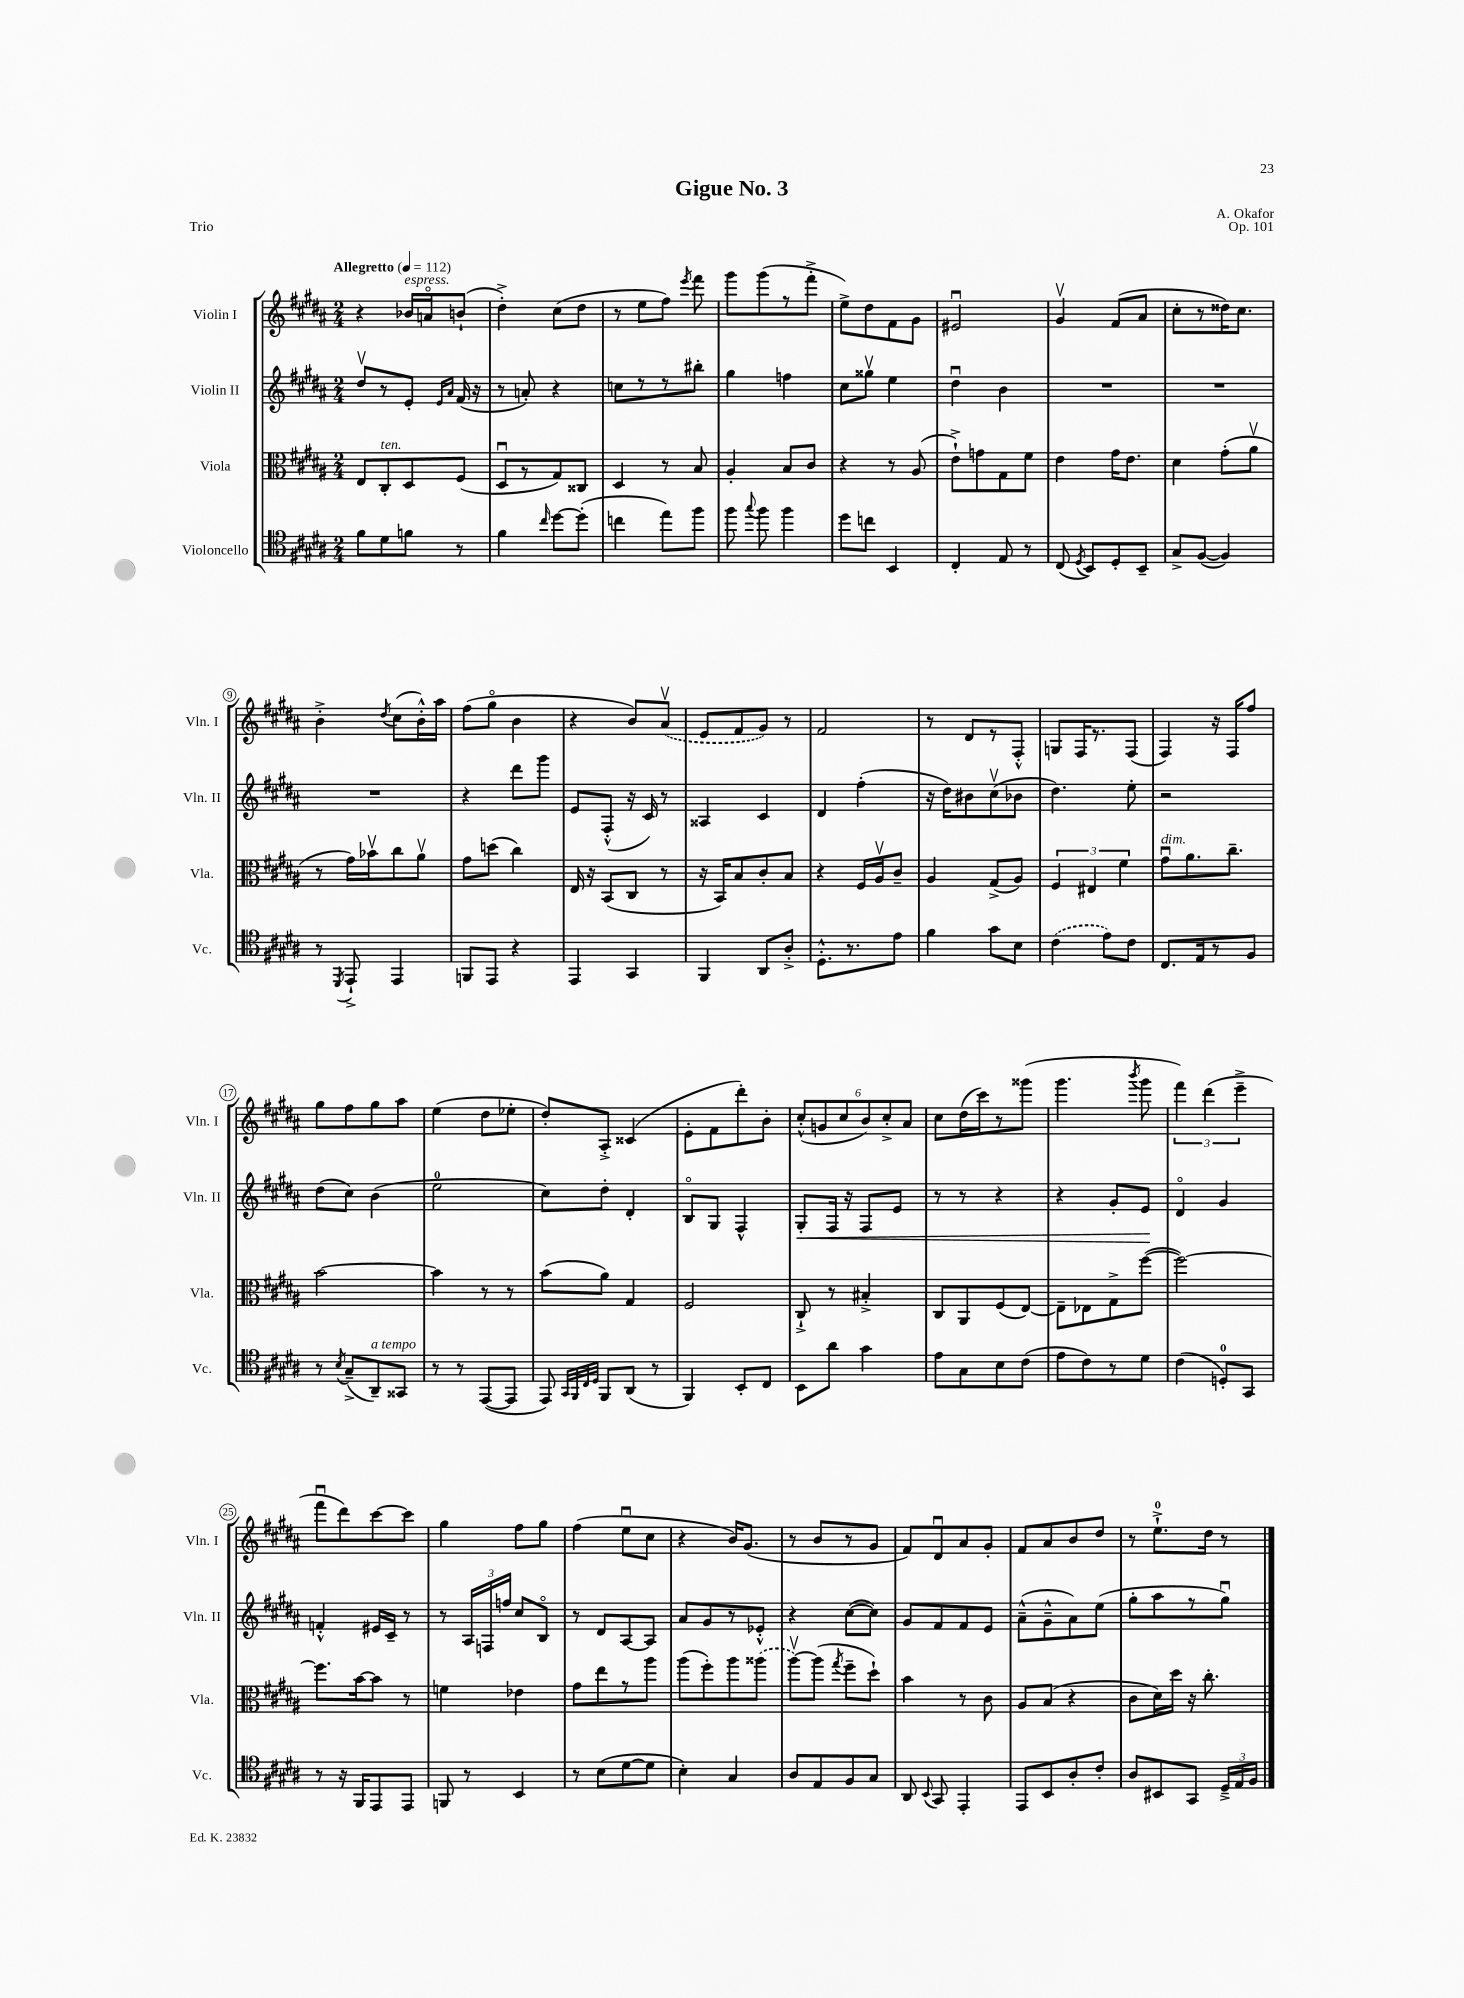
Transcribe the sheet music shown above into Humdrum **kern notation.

**kern	**kern	**kern	**dynam	**kern
*part4	*part3	*part2	*part2	*part1
*staff4	*staff3	*staff2	*staff2	*staff1
*I"Violoncello	*I"Viola	*I"Violin II	*	*I"Violin I
*I'Vc.	*I'Vla.	*I'Vln. II	*	*I'Vln. I
*clefC4	*clefC3	*clefG2	*	*clefG2
*k[f#c#g#d#a#]	*k[f#c#g#d#a#]	*k[f#c#g#d#a#]	*	*k[f#c#g#d#a#]
*M2/4	*M2/4	*M2/4	*	*M2/4
*MM112	*MM112	*MM112	*	*MM112
=1	=1	=1	=1	=1
!	!	!	!	!LO:TX:a:B:t=Allegretto
8f#\L	8E/L	8dd#v/L	.	4r
!	!LO:TX:a:i:t=ten.	!	!	!
8d#\	8C#'/	8r	.	.
!	!	!	!	!LO:TX:a:i:t=espress.
8fn\J	8D#/	8e'/J	.	16b-X/LL
.	.	.	.	16an/J
.	.	16qqe/LL	.	.
.	.	16qqa#/JJ	.	.
8r	(8F#/J	(16f#/	.	(8bn`/J
.	.	16r	.	.
=2	=2	=2	=2	=2
4f#\	8D#u/L	8r	.	4dd#'^\)
.	8r	8an'/)	.	.
16qqcc#/	.	.	.	.
[8dd#\L	8G#/)	4r	.	(8cc#\L
(8dd#'\J]	8C##X/J	.	.	8dd#\J
=3	=3	=3	=3	=3
4ccn\	4D#/	8ccn\L	.	8r
.	.	8r	.	8ee\L
8ee\L)	8r	8r	.	8ff#\J)
.	.	.	.	8qeee/
8ff#\J	8B/	8bb#X'\J	.	8fff#\
=4	=4	=4	=4	=4
8ff#\	4A#'/	4gg#\	.	8ggg#\L
8qqgg#/	.	.	.	.
8ff#\	.	.	.	(8ggg#\
4ff#\	8B/L	4ffn\	.	8r
.	8c#/J	.	.	8fff#'^\J
=5	=5	=5	=5	=5
8dd#\L	4r	8cc#\L	.	8ee^\L)
8ccn\J	.	8gg##Xv\J	.	8dd#\
4BB/	8r	4ee\	.	8f#\
.	(8A#/	.	.	8g#\J
=6	=6	=6	=6	=6
4C#'/	8e`^\L)	4dd#u\	.	2e#Xu/
.	8gn\	.	.	.
8E/	8G#\	4b\	.	.
8r	8f#\J	.	.	.
=7	=7	=7	=7	=7
(8C#/	4e\	2r	.	4g#v/
8qD#/	.	.	.	.
8BB/L)	.	.	.	.
8D#'/	16g#\KL	.	.	(8f#/L
.	8.e\J	.	.	.
8BB~/J	.	.	.	8a#/J
=8	=8	=8	=8	=8
8G#^/L	4d#\	2r	.	8cc#'\L
([8F#/J	.	.	.	8r
4F#/])	(8g#'\L	.	.	16dd##X\K)
.	.	.	.	8.cc#\J
.	8a#v\J	.	.	.
!!LO:LB:g=z
=9	=9	=9	=9	=9
8r	8r	2r	.	4b'^\
8qDD#/	.	.	.	.
8EE`^/	16g#\LL)	.	.	.
.	16b-Xv\J	.	.	.
.	.	.	.	8qdd#/
4EE/	8cc#\	.	.	(8cc#\L
.	8a#v\J	.	.	16b'^^\L)
.	.	.	.	16aa#\JJ
=10	=10	=10	=10	=10
8FFn/L	8g#\L	4r	.	(8ff#\L
8EE/J	(8ddn\J	.	.	8gg#\J
4r	4cc#\)	8ddd#\L	.	4b\
.	.	8ggg#\J	.	.
=11	=11	=11	=11	=11
4EE/	16E/	8e/L	.	4r
.	16r	.	.	.
.	(8BB/L	(8F#'^^/J	.	.
4GG#/	8C#/J	16r	.	8b/L)
.	.	16c#/)	.	.
.	8r	8r	.	(8a#v/J
=12	=12	=12	=12	=12
4FF#/	16r	4A##X/	.	8e/L
.	16BB/KL)	.	.	.
.	8B/	.	.	8f#/
8AA#/L	8c#'/	4c#/	.	8g#/J)
8A#'^/J	8B/J	.	.	8r
=13	=13	=13	=13	=13
8.D#'^^\L	4r	4d#/	.	2f#/
8.r	.	.	.	.
.	16F#/LL	(4ff#'\	.	.
.	16A#v/J	.	.	.
8e\J	8c#~/J	.	.	.
=14	=14	=14	=14	=14
4f#\	4A#/	16r	.	8r
.	.	16dd#\KL)	.	.
.	.	8b#X\	.	8d#/L
8g#\L	(8G#^/L	(8cc#v\	.	8r
8B\J	8A#/J)	8b-X\J	.	8F#'^^/J
=15	=15	=15	=15	=15
(4c#\	6F#/	4.dd#\)	.	8Gn/L
.	.	.	.	16F#/K
.	6E#X/	.	.	.
.	.	.	.	8.r
8e\L)	.	.	.	.
.	6f#\	.	.	.
8c#\J	.	8ee'\	.	(8F#/J
=16	=16	=16	=16	=16
!	!LO:TX:a:i:t=dim.	!	!	!
8.C#/L	8g#u\L	2r	.	4F#/)
.	8.a#\	.	.	.
16E/k	.	.	.	.
8r	.	.	.	16r
.	8.cc#~\J	.	.	16F#/KL
8F#/J	.	.	.	8ff#/J
!!LO:LB:g=z
=17	=17	=17	=17	=17
8r	[2b\	(8dd#\L	.	8gg#\L
8qB/	.	.	.	.
(8G#~^/L	.	8cc#\J)	.	8ff#\
!LO:TX:a:i:t=a tempo	!	!	!	!
8AA#~/)	.	(4b\	.	8gg#\
8GG##X/J	.	.	.	8aa#\J
=18	=18	=18	=18	=18
8r	4b\]	2ee\	.	(4ee\
8r	.	.	.	.
([8EE/L	8r	.	.	8dd#\L
8EE/J]	8r	.	.	8ee-X'\J
=19	=19	=19	=19	=19
8EE/)	(8b\L	8cc#\L)	.	8dd#'/L)
32qqGG#/LLL	.	.	.	.
32qqFF#/	.	.	.	.
32qqC#/	.	.	.	.
32qqD#/JJJ	.	.	.	.
8FF#/L	8a#\J)	8dd#'\J	.	8A#'^/J
(8AA#/J	4G#/	4d#'/	.	(4c##X/
8r	.	.	.	.
=20	=20	=20	=20	=20
4FF#/)	2F#/	8B/L	.	8e'\L
.	.	8G#/J	.	8f#\
8BB'/L	.	4F#^^/	.	8ddd#'\)
8C#/J	.	.	.	8b'\J
=21	=21	=21	=21	=21
!	!	!	!LO:HP:b	!
8BB\L	8C#`^/	8G#'/L	<	(12cc#'^^/L
.	.	.	.	12gn/
8a#\J	8r	16F#/Jk	.	.
.	.	.	.	12cc#/
.	.	16r	.	.
4g#\	4B#X'^/	8F#/L	.	12b/)
.	.	.	.	12cc#'^/
.	.	8e/J	.	.
.	.	.	.	12a#/J
=22	=22	=22	=22	=22
8e\L	8C#/L	8r	.	8cc#\L
8G#\	8AA#/	8r	.	(16dd#\L
.	.	.	.	16ccc#\J)
8B\	(8F#/	4r	.	8r
(8c#\J	[8E/J)	.	.	(8ggg##X\J
=23	=23	=23	=23	=23
8e\L	8E~\L]	4r	.	4.ggg#\
8c#\)	8E-X\	.	.	.
8r	8G#^\	8g#'/L	.	.
.	.	.	.	8qbbb/
8d#\J	([8ff#\J	8e/J	.	8ggg#\
.	.	.	[	.
=24	=24	=24	=24	=24
(4c#\	2ff#\_)	4d#/	.	6fff#\)
.	.	.	.	(6ddd#\
8Dn'/L)	.	4g#/	.	.
.	.	.	.	6eee~^\
8GG#/J	.	.	.	.
!!LO:LB:g=z
=25	=25	=25	=25	=25
8r	8.ff#\L]	4fn'^^/	.	8fff#u\L
16r	.	.	.	8ddd#\)
16FF#/KL	[16b\k	.	.	.
8EE/	8b\J]	16e#X/LL	.	[8ccc#\
.	.	16c#~/JJ	.	.
8EE/J	8r	8r	.	8ccc#\J]
=26	=26	=26	=26	=26
8FFn/	4fn\	8r	.	4gg#\
8r	.	24A#/LL	.	.
.	.	24Fn/	.	.
.	.	24ffn/JJ	.	.
4BB/	4e-X\	8cc#/L	.	8ff#\L
.	.	8B/J	.	8gg#\J
=27	=27	=27	=27	=27
8r	8g#\L	8r	.	(4ff#\
(8B\L	8ee\	8d#/L	.	.
[8d#\	8r	[8A#/	.	8eeu\L
8d#\J]	8aa#\J	8A#/J]	.	8cc#\J
=28	=28	=28	=28	=28
4B'\)	(8aa#\L	8a#/L	.	4r
.	8ff#'\)	8g#/	.	.
4G#/	8aa#\	8r	.	16b/KL)
.	.	.	.	(8.g#/J
.	(8aa##X\J	8e-X'^^/J	.	.
=29	=29	=29	=29	=29
8A#/L	[8aa#v\L)	4r	.	8r
8E/	(8aa#\J]	.	.	8b/L
.	8qgg#/	.	.	.
8F#/	8ff#~\L	([8cc#\L	.	8r
8G#/J	8dd#`\J)	8cc#\J])	.	8g#/J
=30	=30	=30	=30	=30
8AA#/	4b\	8g#/L	.	8f#/L)
8qqBB/	.	.	.	.
8GG#/	.	8f#/	.	8d#u/
4EE'/	8r	8f#/	.	8a#/
.	8c#\	8e/J	.	8g#'/J
=31	=31	=31	=31	=31
8EE/L	8A#/L	(8a#~^^\L	.	8f#/L
8BB/	(8B/J	8g#~^^\	.	8a#/
8A#'/	4r	8a#\)	.	8b/
8c#'/J	.	(8ee\J	.	8dd#/J
=32	=32	=32	=32	=32
8A#/L	8c#\L	8gg#'\L	.	8r
8BB#X/	16d#\L)	8aa#\	.	8.ee`^\L
.	16dd#\JJ	.	.	.
8GG#/J	16r	8r	.	.
.	8.cc#'\	.	.	16dd#\Jk
24D#~^/LL	.	8gg#u\J)	.	8r
24E/	.	.	.	.
24F#/JJ	.	.	.	.
==	==	==	==	==
*-	*-	*-	*-	*-
